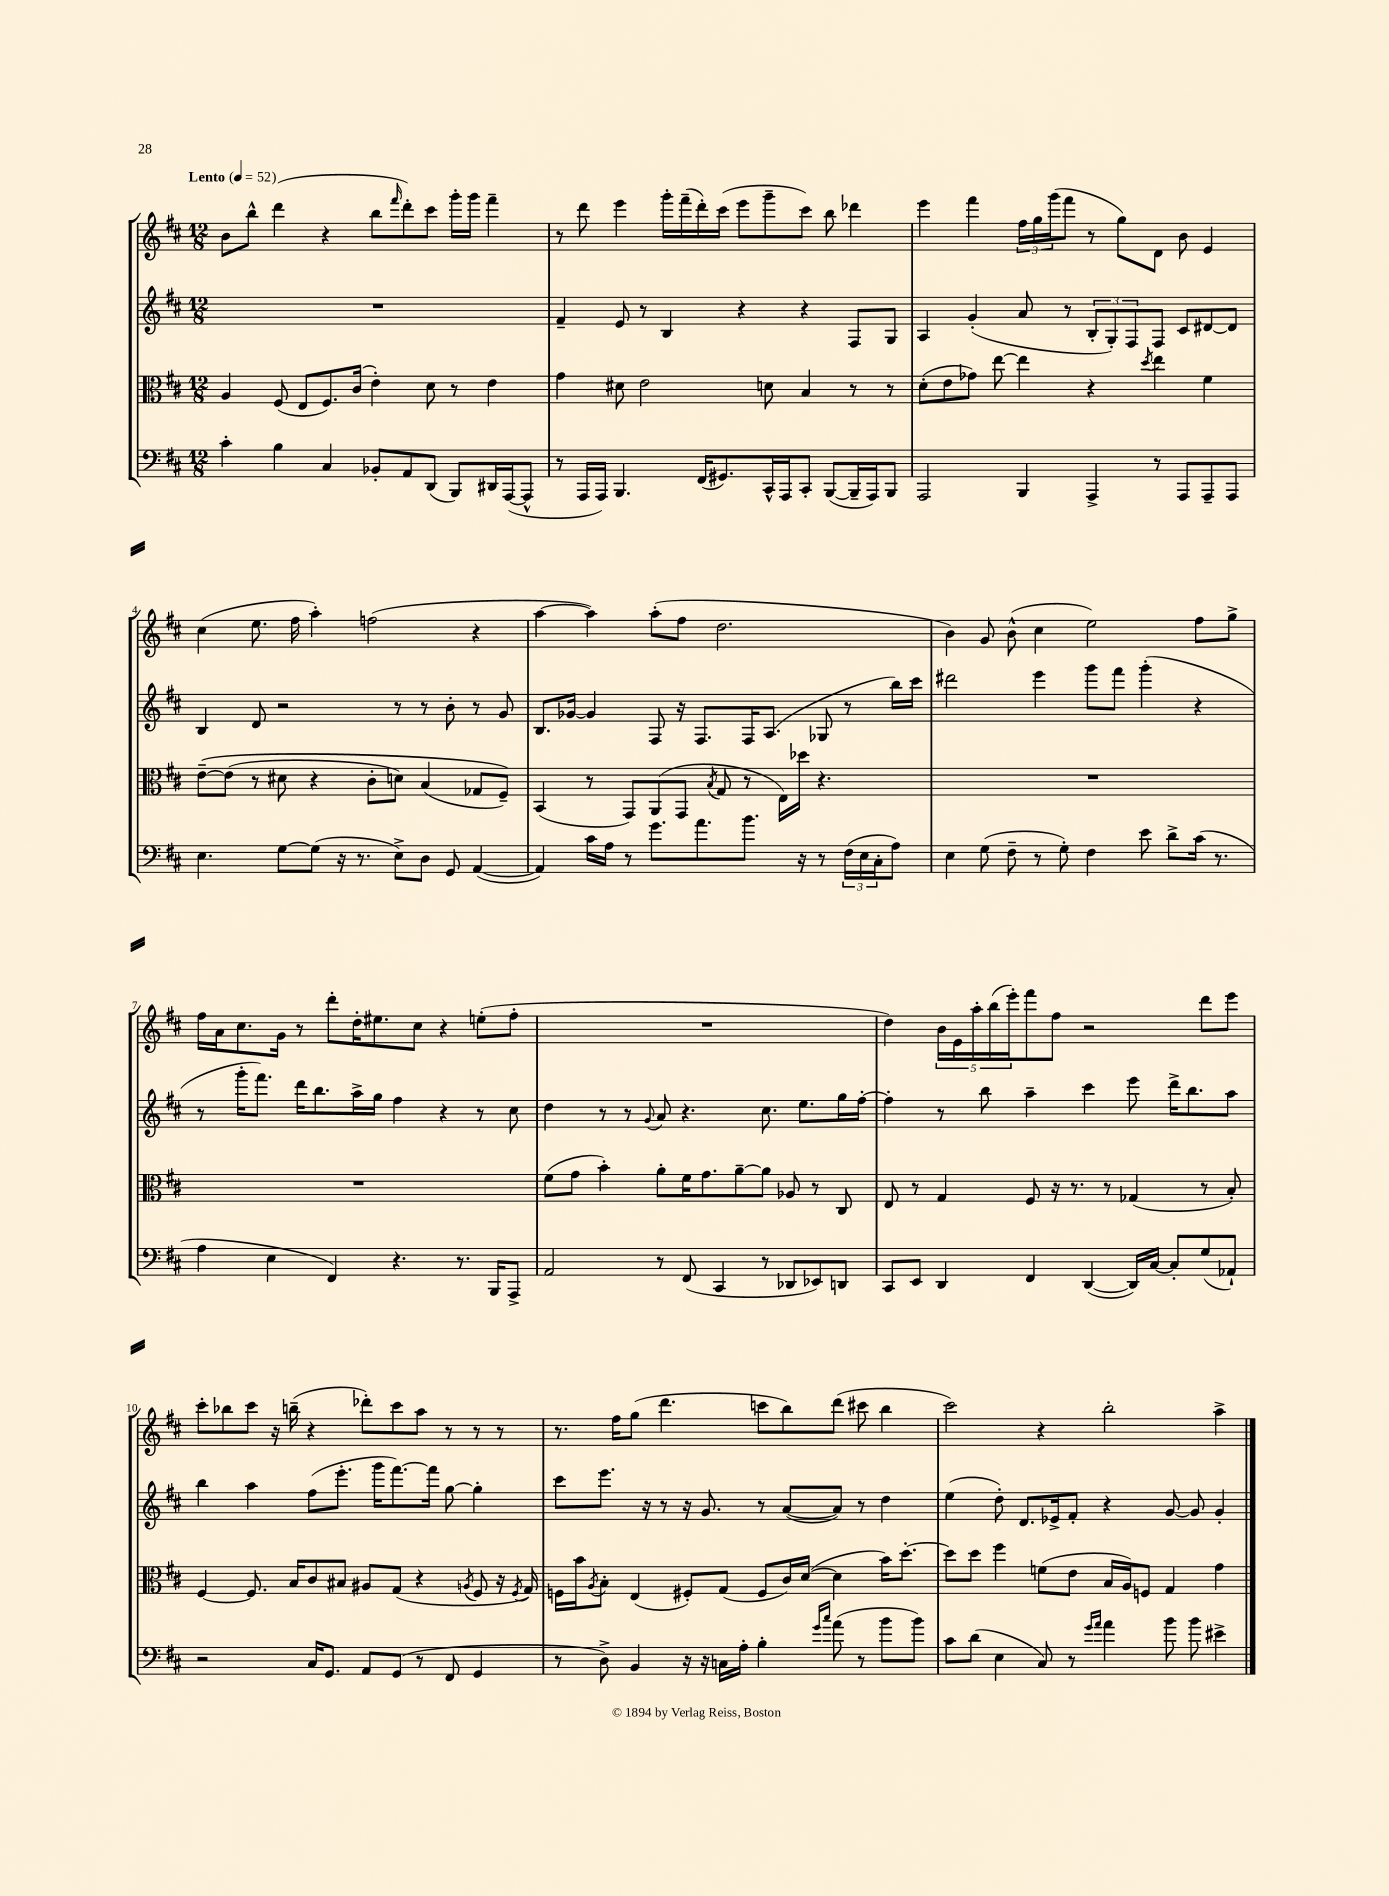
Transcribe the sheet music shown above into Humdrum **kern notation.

**kern	**kern	**kern	**kern
*part4	*part3	*part2	*part1
*staff4	*staff3	*staff2	*staff1
*clefF4	*clefC3	*clefG2	*clefG2
*k[f#c#]	*k[f#c#]	*k[f#c#]	*k[f#c#]
*M12/8	*M12/8	*M12/8	*M12/8
*MM52	*MM52	*MM52	*MM52
=1	=1	=1	=1
!	!	!	!LO:TX:a:B:t=Lento
4c#'\	4A/	1.r	8b\L
.	.	.	8bb^^\J
4B\	(8F#/	.	(4ddd\
.	8E/L	.	.
4C#/	8.F#/)	.	4r
.	(16c#/Jk	.	.
8BB-X'/L	4e'\)	.	8bb\L
.	.	.	16qqfff#/
8AA/	.	.	8ddd'\)
(8DD/J	8d\	.	8ccc#\J
8BBB/L)	8r	.	16ggg'\LL
.	.	.	16ggg\JJ
16DD#X/L	4e\	.	4fff#~\
([16AAA/J	.	.	.
8AAA^^/J]	.	.	.
=2	=2	=2	=2
8r	4g\	4f#~/	8r
16AAA/LL	.	.	8ddd\
16AAA/JJ)	.	.	.
4.BBB/	8d#X\	8e/	4eee\
.	2e\	8r	.
.	.	4B/	16ggg'\LL
.	.	.	(16fff#~\
(16FF#/KL	.	.	16ddd'\)
8.GG#X/)	.	.	(16ccc#\JJ
.	.	4r	8eee\L
16CC#^^/L	8dn\	.	8ggg~\
16AAA/J	.	.	.
8CC#'/J	4B/	4r	8ccc#\J)
([8BBB/L	.	.	8bb\
16BBB~/L]	8r	8F#/L	4ddd-X\
16AAA/J)	.	.	.
8BBB/J	8r	8G/J	.
=3	=3	=3	=3
2AAA/	(8d'\L	4A/	4eee\
.	8e\	.	.
.	8g-X\J)	(4g'/	4fff#\
.	[8ee\	.	.
4BBB/	4ee\]	8a/	24ff#\LL
.	.	.	24gg\
.	.	.	(24ggg\J
.	.	8r	8fff#\J
4AAA^/	4r	12B'/L	8r
.	.	12G'/)	.
.	.	.	8gg\L)
.	.	12F#/	.
.	8qdd/	.	.
8r	4ee\	8F#/J	8d\J
8AAA/L	.	8c#/L	8b\
8AAA~/	4f#\	[8d#X/	4e/
8AAA/J	.	8d#/J]	.
!!LO:LB:g=z
=4	=4	=4	=4
4.E\	([8e~\L	4B/	(4cc#\
.	(8e\J]	.	.
.	8r	8d/	8.ee\
[8G\L	8d#X\	2r	.
.	.	.	16ff#\
(8G\J]	4r	.	4aa'\)
16r	.	.	.
8.r	.	.	.
.	8c#'\L	.	(2ffn\
8E^\L)	8dn\J)	8r	.
8D\J	(4B/	8r	.
8GG/	.	8b'\	.
([4AA/	8G-X/L	8r	4r
.	8F#~/J))	8g/	.
=5	=5	=5	=5
4AA/])	(4BB/	8.B/L	[4aa\
.	.	[16g-X/Jk	.
16c#\LL	8r	4g-/]	4aa\])
16A\JJ	.	.	.
8r	8GG/L)	.	.
8.g\L	(8AA/	8F#/	(8aa'\L
.	8GG/J	16r	8ff#\J
8.a\	.	8.F#/L	.
.	8qB/	.	.
.	8G/	.	2.dd\
8.b\J	8r	16F#/K	.
.	.	(8.A/J	.
.	16E\LL)	.	.
16r	16dd-X\JJ	.	.
8r	4.r	8G-X/	.
(24F#\LL	.	8r	.
24E\	.	.	.
24C#'\J	.	.	.
8A\J)	.	16bb\LL)	.
.	.	16ccc#\JJ	.
=6	=6	=6	=6
4E\	1.r	2ddd#X\	4b\)
(8G\	.	.	8g/
8F#~\	.	.	(8b^^\
8r	.	4eee\	4cc#\
8G'\)	.	.	.
4F#\	.	8ggg\L	2ee\)
.	.	8fff#\J	.
8e\	.	(4ggg'\	.
8d^\L	.	.	.
(16c#\Jk	.	4r	8ff#\L
8.r	.	.	.
.	.	.	8gg^\J
!!LO:LB:g=z
=7	=7	=7	=7
4A\	1.r	8r	16ff#\LL
.	.	.	16a\J
.	.	16ggg'\KL	8.cc#\
.	.	8.fff#\J)	.
4E\	.	.	.
.	.	.	16g\Jk
.	.	16ddd\KL	8r
.	.	8.bb\	.
4FF#/)	.	.	8ddd'\L
.	.	16aa^\L	16dd'\K
.	.	16gg\JJ	8.ee#X\
4.r	.	4ff#\	.
.	.	.	8cc#\J
.	.	4r	4r
8.r	.	.	.
.	.	8r	(8een'\L
16BBB/KL	.	.	.
8AAA^/J	.	8cc#\	8ff#'\J
=8	=8	=8	=8
2AA/	(8f#\L	4dd\	1.r
.	8g\J	.	.
.	4b'\)	8r	.
.	.	8r	.
.	.	8qqg/	.
8r	8a'\L	8a/	.
(8FF#/	16f#\K	4.r	.
.	8.g\	.	.
4CC#/	.	.	.
.	[8a~\	.	.
8r	8a\J]	8.cc#\	.
8DD-X/L	8A-X/	.	.
.	.	8.ee\L	.
8EE-X/)	8r	.	.
8DDn/J	8C#/	16gg\L	.
.	.	[16ff#'\JJ	.
=9	=9	=9	=9
8CC#/L	8E/	4ff#'\]	4dd\)
8EE/J	8r	.	.
4DD/	4G/	8r	20b\LL
.	.	.	20e\
.	.	.	20aa'\
.	.	8bb\	.
.	.	.	(20bb\
.	.	.	20eee'\J)
4FF#/	8F#/	4aa~\	8fff#\
.	16r	.	8ff#\J
.	8.r	.	.
([4DD/	.	4ccc#\	2r
.	8r	.	.
16DD/LL])	(4G-X/	8eee\	.
[16C#/JJ	.	.	.
8C#'/L]	.	16ddd^\KL	.
.	.	8.bb\	.
(8G/	8r	.	8ddd\L
8AA-X`/J)	8B'/)	8aa\J	8eee\J
!!LO:LB:g=z
=10	=10	=10	=10
2r	[4F#/	4bb\	8ccc#'\L
.	.	.	8bb-X\
.	8.F#/]	4aa\	8ccc#\J
.	.	.	16r
.	16B/KL	.	(16bbn~\
16C#/KL	8c#/	(8ff#\L	4r
8.GG/J	.	.	.
.	8B#X/J	8.eee'\J	.
8AA/L	8A#X/L	.	8ddd-X'\L)
.	.	16ggg\KL	.
(8GG/J	(8G/J	[8.fff#\)	8ccc#\
8r	4r	.	8aa\J
.	.	16fff#\Jk]	.
8FF#/	.	[8gg\	8r
.	8qAn/	.	.
4GG/	8F#/	4gg'\]	8r
.	16r	.	8r
.	8qF#/	.	.
.	16G/)	.	.
=11	=11	=11	=11
8r	16Fn\LL	8ccc#\L	8.r
.	16b\J	.	.
.	8qA/	.	.
8D^\)	8B'\J	8.eee\J	.
.	.	.	16ff#\KL
4BB/	(4E/	.	(8gg\J
.	.	16r	.
.	.	8r	4.ddd\
16r	8F#X'/L)	16r	.
16r	.	8.g/	.
16Cn\LL	(8G/J	.	.
16A'\JJ	.	.	.
4B'\	8F#/L	8r	8cccn\L
.	16c#/L)	([8a/L	8bb\)
.	([16d/JJ	.	.
16qqg/LL	.	.	.
16qqcc#/JJ	.	.	.
(8a\	4d\]	8a/J])	(8ddd\J
8r	.	8r	8ccc#X\
8b\L	16b\KL)	4dd\	4bb\
.	[8.dd'\J	.	.
8b\J)	.	.	.
=12	=12	=12	=12
8c#\L	8dd\L]	(4ee\	2ccc#\)
(8d\J	8dd\J	.	.
4E\	4ff#\	8dd'\)	.
.	.	8.d/L	.
8C#/)	(8fn\L	.	4r
.	.	16e-X^/k	.
8r	8e\J	8f#'/J	.
16qqg/LL	.	.	.
16qqa/JJ	.	.	.
4a\	16B/LL	4r	2bb'\
.	16A/J)	.	.
.	8Fn/J	.	.
8b\	4G/	[8g/	.
8b\	.	8g/]	.
4e#X^\	4g\	4g'/	4aa^\
==	==	==	==
*-	*-	*-	*-
